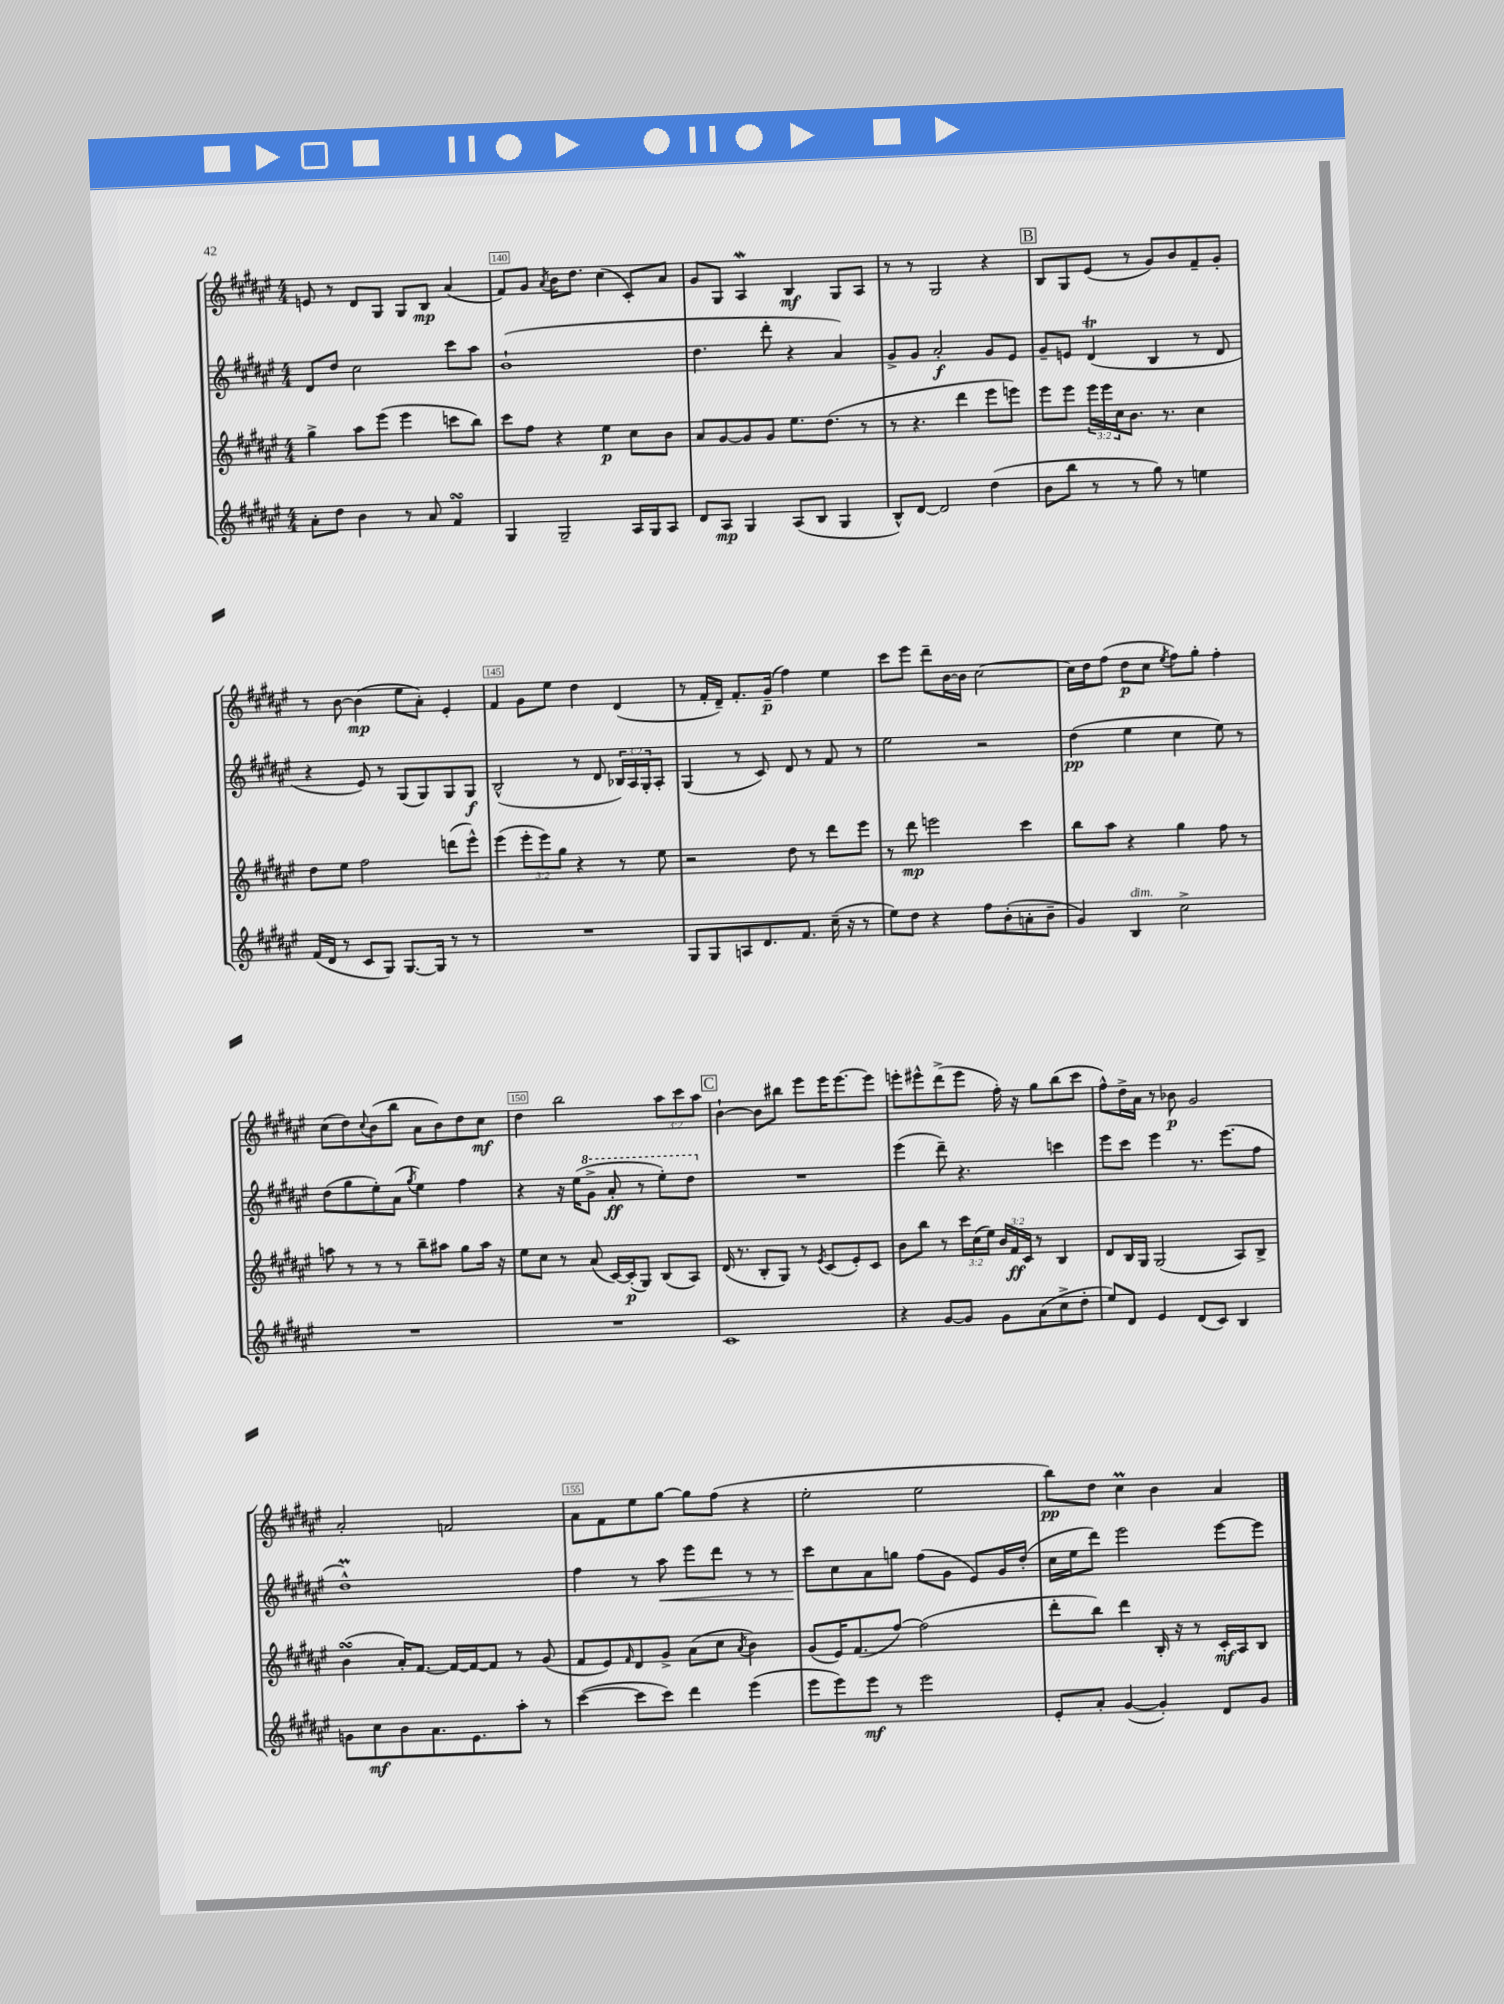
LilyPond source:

<<
\new StaffGroup <<
\new Staff = "s0" {
    \clef treble \key fis \major \numericTimeSignature \time 4/4 \override Staff.TupletNumber.text = #tuplet-number::calc-fraction-text
    e'8 r8 dis'8 gis8 gis8 b8\mp ais'4( |
    fis'8) gis'8 \acciaccatura { ais'8 } b'16 dis''8. cis''4( cis'8-.) ais'8 |
    gis'8 gis8 ais4\mordent b4\mf gis8 ais8 |
    r8 r8 gis2 r4 |
    \mark \markup { \box "B" } b8 gis8 eis'8( r8 gis'8) b'8 fis'8-- gis'8-. |
    r8 b'8~ b'4\mp( eis''8 ais'8-.) eis'4-. |
    fis'4 gis'8 eis''8 dis''4 dis'4( |
    r8 fis'16-. dis'16--) fis'8.-. gis'16--\p( fis''4) eis''4 |
    cis'''8 eis'''8 dis'''8-- b'16~ b'16 cis''2~ |
    cis''16 dis''16 fis''8( dis''8\p cis''8 \acciaccatura { eis''8 } fis''8) gis''8-. fis''4-. |
    cis''8( dis''8) \appoggiatura { cis''8 } b'8( b''8 ais'8 b'8) dis''8 cis''8\mf |
    dis''4 b''2 \tuplet 3/2 { ais''8 cis'''8 ais''8 } |
    \mark \markup { \box "C" } b'4~-! b'8 bis''8 eis'''8 eis'''16 eis'''8.~ eis'''8 |
    e'''8-. eis'''8-^ dis'''8->( eis'''8 fis''16-.) r16 gis''8 b''8( cis'''8 |
    fis''8-^) dis''16-> ais'16 r8 bes'8\p gis'2 |
    ais'2-. f'2 |
    ais'8 fis'8 eis''8 gis''8~ gis''8 fis''8( r4 |
    eis''2-. eis''2 |
    b''8\pp) dis''8 cis''4\prall b'4 ais'4 \bar "|." |
}
\new Staff = "s1" {
    \clef treble \key fis \major \numericTimeSignature \time 4/4 \override Staff.TupletNumber.text = #tuplet-number::calc-fraction-text
    dis'8 dis''8 cis''2 cis'''8 ais''8 |
    b'1-!( |
    dis''4. dis'''8-. r4 ais'4) |
    gis'8-> gis'8 ais'2-.\f gis'8 eis'8 |
    \mark \markup { \box "B" } gis'8-- e'8 dis'4\trill( b4 r8 dis'8 |
    r4 eis'8) r8 gis8( gis8) gis8 gis8\f |
    b2-^( r8 dis'8 \tuplet 3/2 { bes16) ais16 gis16-. } ais8-. |
    gis4( r8 cis'8) dis'8 r8 fis'8 r8 |
    eis''2 r2 |
    dis''4\pp( eis''4 cis''4 eis''8) r8 |
    dis''8( gis''8 eis''8-.) ais'8( \acciaccatura { gis''8 } eis''4) fis''4 |
    r4 r16 eis''16( \ottava #1 gis''8-> ais''8-.\ff r8 eis'''8-.) dis'''8 \ottava #0 |
    \mark \markup { \box "C" } R1 |
    eis'''4( dis'''8--) r4. c'''4 |
    eis'''8 cis'''8 eis'''4 r8. eis'''8.( fis''8 |
    dis''1-^\prall) |
    fis''4 r8 ais''8\< eis'''8 dis'''8 r8 r8 |
    cis'''8\! cis''8 ais'8 g''8 fis''8( gis'8 eis'8) gis'16 dis''16-.( |
    cis''16 eis''16 dis'''8) eis'''2 eis'''8~ eis'''8 \bar "|." |
}
\new Staff = "s2" {
    \clef treble \key fis \major \numericTimeSignature \time 4/4 \override Staff.TupletNumber.text = #tuplet-number::calc-fraction-text
    gis''4-> ais''8 eis'''8( eis'''4 c'''8 b''8) |
    cis'''8 fis''8 r4 eis''4\p cis''8 b'8 |
    ais'8 gis'8~ gis'8 gis'8 eis''8. dis''8.( r8 |
    r8 r4. dis'''4 eis'''8 e'''8) |
    \mark \markup { \box "B" } eis'''8 eis'''8 \tuplet 3/2 { eis'''16 eis'''16 cis''16 } b'8. r8. cis''4 |
    dis''8 eis''8 fis''2 d'''8( eis'''8-^) |
    eis'''4( \tuplet 3/2 { eis'''8-. eis'''8) gis''8 } r4 r8 eis''8 |
    r2 dis''8 r8 dis'''8 eis'''8 |
    r8 dis'''8\mp e'''2 cis'''4 |
    b''8 ais''8 r4 gis''4 fis''8 r8 |
    a''8 r8 r8 r8 b''8-- ais''8 gis''8 ais''16 r16 |
    eis''8 cis''8 r8 ais'8( cis'16~) cis'16-.\p( gis8) b8( ais8) |
    \mark \markup { \box "C" } dis'16( r8. b8-. gis8) r8 \acciaccatura { eis'8 } cis'8( eis'8-.) cis'8 |
    b'8 b''8 r8 \tuplet 3/2 { cis'''16 cis''16( eis''16) } \tuplet 3/2 { b'16 fis'16\ff cis'16 } r8 b4 |
    dis'8 b16 gis16 gis2( ais8) b8-> |
    b'4\turn( ais'16-.) fis'8.~ fis'16~ fis'16~ fis'8 r8 gis'8( |
    fis'8 eis'8) \grace { fis'16 } dis'8 gis'8-> ais'8( cis''8 \acciaccatura { ais'8 } b'4) |
    gis'8( eis'16) fis'8.( fis''8~) fis''2( |
    dis'''8-. b''8) dis'''4 b16-. r16 r8 cis'16-.\mf ais16 b8 \bar "|." |
}
\new Staff = "s3" {
    \clef treble \key fis \major \numericTimeSignature \time 4/4
    ais'8-. dis''8 b'4 r8 ais'8 fis'4\turn |
    gis4 gis2-- ais16 gis16 ais8 |
    dis'8 ais8\mp gis4 ais8( b8 gis4 |
    b8-^) dis'8~ dis'2 dis''4( |
    \mark \markup { \box "B" } b'8 b''8 r8 r8 gis''8) r8 e''4 |
    fis'16( dis'16 r8 cis'8 gis8) gis8.~ gis16 r8 r8 |
    R1 |
    gis8 gis8 a8 dis'8. fis'8. cis''16--( r16 r8 |
    eis''8) dis''8 r4 fis''8 b'8-.( a'8-. b'8-- |
    gis'4) b4^\markup { \italic "dim." } cis''2-> |
    R1 |
    R1 |
    \mark \markup { \box "C" } cis'1 |
    r4 gis'8~ gis'8 gis'8 ais'8( cis''8-> dis''8-. |
    eis''8) dis'8 eis'4 dis'8( cis'8) b4 |
    g'8 cis''8\mf b'8 ais'8. eis'8. ais''8-. r8 |
    cis'''4~( cis'''8 cis'''8) dis'''4 eis'''4( |
    eis'''8 eis'''8) eis'''8\mf r8 eis'''2 |
    eis'8-. ais'8-. gis'4~( gis'4-.) dis'8 gis'8 \bar "|." |
}
>>
>>
\layout { \context { \Score currentBarNumber = #139 \override BarNumber.break-visibility = ##(#f #t #t) barNumberVisibility = #(every-nth-bar-number-visible 5) \override BarNumber.stencil = #(make-stencil-boxer 0.1 0.3 ly:text-interface::print) } }
